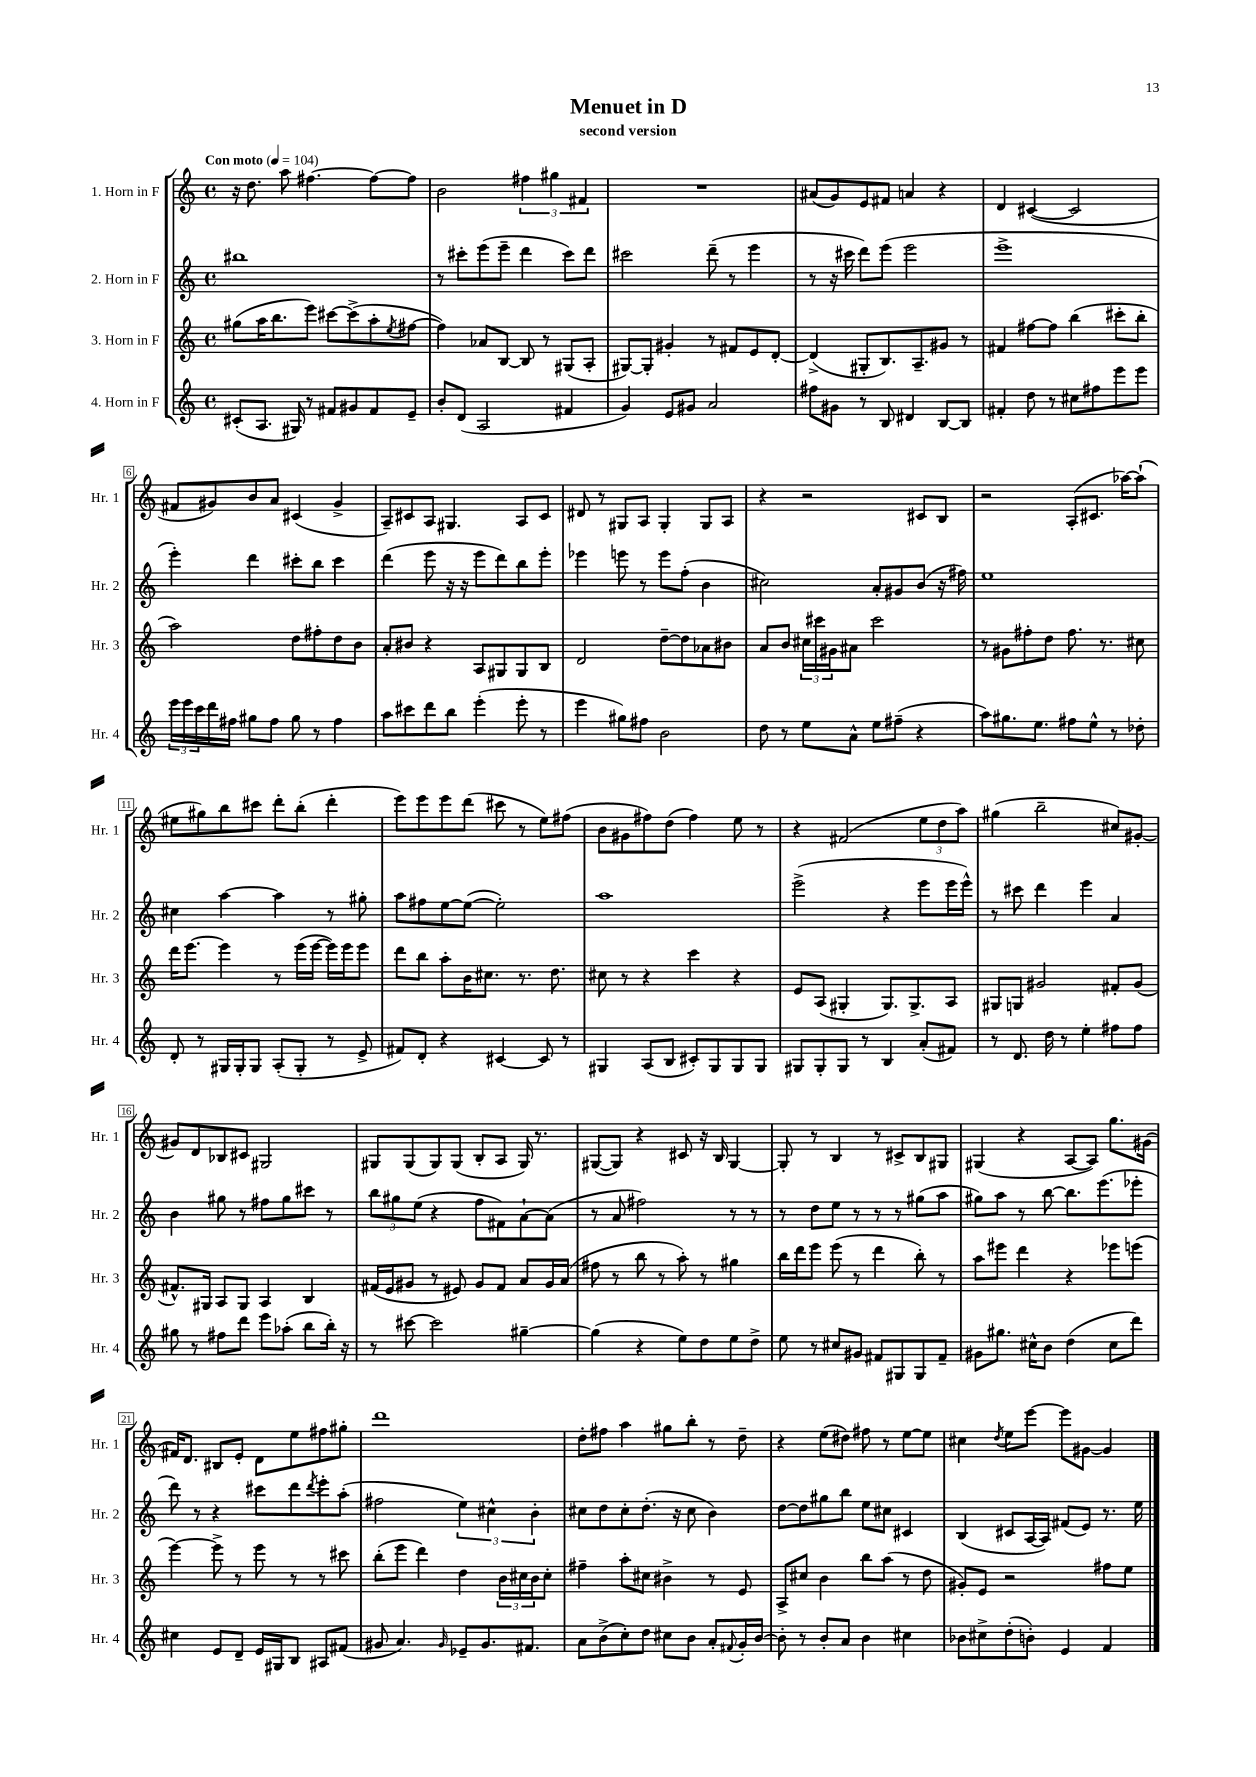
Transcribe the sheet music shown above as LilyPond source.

\header { title = "Menuet in D" subtitle = "second version" }
<<
\new StaffGroup <<
\new Staff = "s0" \with { instrumentName = "1. Horn in F" shortInstrumentName = "Hr. 1" } {
    \clef treble \key c \major \defaultTimeSignature \time 4/4 \tempo "Con moto" 4 = 104
    r16 d''8. a''8 fis''4.~ fis''8~ fis''8 |
    b'2 \tuplet 3/2 { fis''4 gis''4 fis'4 } |
    R1 |
    ais'8( g'8) e'8 fis'8 a'4 r4 |
    d'4 cis'4~( cis'2 |
    fis'8 gis'8) b'8 a'8 cis'4( gis'4-> |
    a8--) cis'8 a8 gis4. a8 cis'8 |
    dis'8 r8 gis8 a8 gis4-. gis8 a8 |
    r4 r2 cis'8 b8 |
    r2 a8-.( cis'8. aes''16~) aes''8-!( |
    eis''8 gis''8) b''8 cis'''8 d'''8-. b''8-.( d'''4-. |
    e'''8) e'''8 e'''8 d'''8( cis'''8 r8 e''8) fis''8( |
    b'8 gis'8 fis''8) d''8( fis''4) e''8 r8 |
    r4 fis'2( \tuplet 3/2 { e''8 d''8 a''8) } |
    gis''4( b''2-- cis''8) gis'8~-. |
    gis'8 d'8 bes8 cis'8 gis2 |
    gis8 gis8( gis8) gis8( b8-. a8 gis16) r8. |
    gis8~( gis8) r4 cis'8 r16 b16 gis4~ |
    gis8-. r8 b4 r8 cis'8-> b8 gis8 |
    gis4( r4 a8~ a8) g''8. gis'16( |
    fis'16) d'8. bis8 e'8-. d'8 e''8 fis''8 gis''8-. |
    d'''1 |
    d''8-. fis''8 a''4 gis''8 b''8-. r8 d''8-- |
    r4 e''8( dis''8) fis''8 r8 e''8~ e''8 |
    cis''4 \acciaccatura { d''8 } e''8 e'''8~ e'''8 gis'8~ gis'4 \bar "|." |
}
\new Staff = "s1" \with { instrumentName = "2. Horn in F" shortInstrumentName = "Hr. 2" } {
    \clef treble \key c \major \defaultTimeSignature \time 4/4
    bis''1 |
    r8 cis'''8-. e'''8( e'''8-- d'''4 cis'''8) d'''8 |
    cis'''2 d'''8--( r8 e'''4 |
    r8 r16 cis'''16 d'''8) e'''8( e'''2 |
    e'''1-> |
    e'''4-.) d'''4 cis'''8-. b''8 cis'''4 |
    d'''4( e'''8 r16 r16 e'''8 d'''8) b''8 e'''8-. |
    ees'''4 e'''8 r8 e'''8 f''8-.( b'4 |
    cis''2) a'8-. gis'8 b'8( r16 fis''16) |
    e''1 |
    cis''4 a''4~ a''4 r8 gis''8-. |
    a''8 fis''8 e''8~ e''8~( e''2-.) |
    a''1 |
    e'''2->( r4 e'''8 e'''16 e'''16-^) |
    r8 cis'''8 d'''4 e'''4 a'4 |
    b'4 gis''8 r8 fis''8 gis''8 cis'''8 r8 |
    \tuplet 3/2 { b''8 gis''8 e''8( } r4 f''8 fis'8) a'8~-! a'8( |
    r8 a'8 fis''2) r8 r8 |
    r8 d''8 e''8 r8 r8 r8 gis''8( a''8 |
    gis''8) a''8 r8 b''8~ b''8. e'''8.( ees'''8-. |
    d'''8) r8 r4 cis'''8 d'''8 \acciaccatura { d'''8 } e'''8-. a''8-.( |
    fis''2 \tuplet 3/2 { e''4) cis''4-^ b'4-. } |
    cis''8 d''8 cis''8-. d''8.-.( r16 cis''8 b'4) |
    d''8~ d''8 gis''8 b''8 e''8 cis''8 cis'4 |
    b4( cis'8 a16~ a16) fis'8( e'8) r8. e''16 \bar "|." |
}
\new Staff = "s2" \with { instrumentName = "3. Horn in F" shortInstrumentName = "Hr. 3" } {
    \clef treble \key c \major \defaultTimeSignature \time 4/4
    gis''8( a''16 b''8. e'''8) cis'''8~ cis'''8->( a''8-. \acciaccatura { e''8 } fis''8~ |
    fis''4) aes'8 b8~ b8 r8 gis8( a8-. |
    gis8~) gis8-. gis'4-. r8 fis'8 e'8 d'8~-. |
    d'4->( gis8-. b8.) a8.-- gis'8 r8 |
    fis'4 fis''8~ fis''8 b''4( cis'''8-. b''8-. |
    a''2) d''8 fis''8-. d''8 b'8 |
    a'8-. bis'8 r4 a8 gis8 gis8 b8 |
    d'2 d''8~-- d''8 aes'8 bis'8 |
    a'8 b'8 \tuplet 3/2 { cis''16 cis'''16 gis'16 } ais'8 cis'''2 |
    r8 gis'8 fis''8-. d''8 fis''8. r8. cis''8 |
    d'''16 e'''8.~ e'''4 r8 e'''16( e'''16~ e'''16) e'''16 e'''8 |
    d'''8 b''8 a''8-. b'16 cis''8. r8. d''8. |
    cis''8 r8 r4 c'''4 r4 |
    e'8 a8( gis4-. gis8.) gis8.-> a8 |
    gis8 g8 gis'2 fis'8-. gis'8( |
    fis'8.-^) gis16 a8 gis8 a4 b4 |
    fis'16( e'16 gis'8 r8 eis'8) gis'8 fis'8 a'8 gis'16 a'16( |
    fis''8 r8 b''8 r8 a''8-.) r8 gis''4 |
    b''16 d'''16 e'''8 e'''8( r8 d'''4 b''8-.) r8 |
    a''8 eis'''8 d'''4 r4 ees'''8 e'''8( |
    e'''4~) e'''8-> r8 e'''8 r8 r8 cis'''8 |
    b''8-.( e'''8 d'''4) d''4 \tuplet 3/2 { b'16 cis''16 b'16 } cis''8-. |
    fis''4-- a''8-. cis''8 bis'4-> r8 e'8 |
    a8-> cis''8 b'4 b''8 a''8( r8 d''8 |
    gis'8-.) e'8 r2 fis''8 e''8 \bar "|." |
}
\new Staff = "s3" \with { instrumentName = "4. Horn in F" shortInstrumentName = "Hr. 4" } {
    \clef treble \key c \major \defaultTimeSignature \time 4/4
    cis'8-.( a8. gis16) r8 fis'8 gis'8 fis'8 e'8-- |
    b'8-. d'8( a2 fis'4 |
    g'4) e'8 gis'8 a'2 |
    fis''8 gis'8 r8 b8 dis'4 b8~ b8 |
    fis'4-. d''8 r8 cis''8 fis''8 e'''8 e'''8 |
    \tuplet 3/2 { e'''16 e'''16 c'''16 } d'''16 fis''16 gis''8 fis''8 gis''8 r8 fis''4 |
    a''8 cis'''8 d'''8 b''8 e'''4-.( e'''8-. r8 |
    e'''4 gis''8) fis''8 b'2 |
    d''8 r8 e''8 a'8-^ e''8 fis''8--( r4 |
    a''8) gis''8. e''8. fis''8 e''8-^ r8 des''8-. |
    d'8-. r8 gis16 gis16-. gis8 a8-.( gis8-. r8 e'8-> |
    fis'8) d'8-. r4 cis'4~ cis'8 r8 |
    gis4 a8( b8 cis'8-.) gis8 gis8 gis8 |
    gis8 gis8-. gis8 r8 b4 a'8-.( fis'8) |
    r8 d'8. d''16 r8 e''4-. fis''8 fis''8 |
    gis''8 r8 fis''8 d'''8 e'''8 aes''8-.( b''8 b''16-.) r16 |
    r8 cis'''8~ cis'''2 gis''4~-- |
    gis''4( r4 e''8) d''8 e''8 d''8-> |
    e''8 r8 cis''8 gis'8 fis'8 gis8 gis8 fis'8-- |
    gis'8 gis''8. cis''16-^ b'8 d''4( cis''8 d'''8) |
    cis''4 e'8 d'8-- e'16 gis16 b8 ais8 fis'8( |
    gis'8 a'4.) \grace { gis'16 } ees'8-- gis'8. fis'8. |
    a'8 b'8->( c''8-.) d''8 cis''8 b'8 a'8-. \appoggiatura { fis'8 } g'16-. b'16~ |
    b'8-. r8 b'8-. a'8 b'4 cis''4 |
    bes'8 cis''8-> d''8-.( b'8-.) e'4 f'4 \bar "|." |
}
>>
>>
\layout { \context { \Score \override BarNumber.stencil = #(make-stencil-boxer 0.1 0.3 ly:text-interface::print) } }
